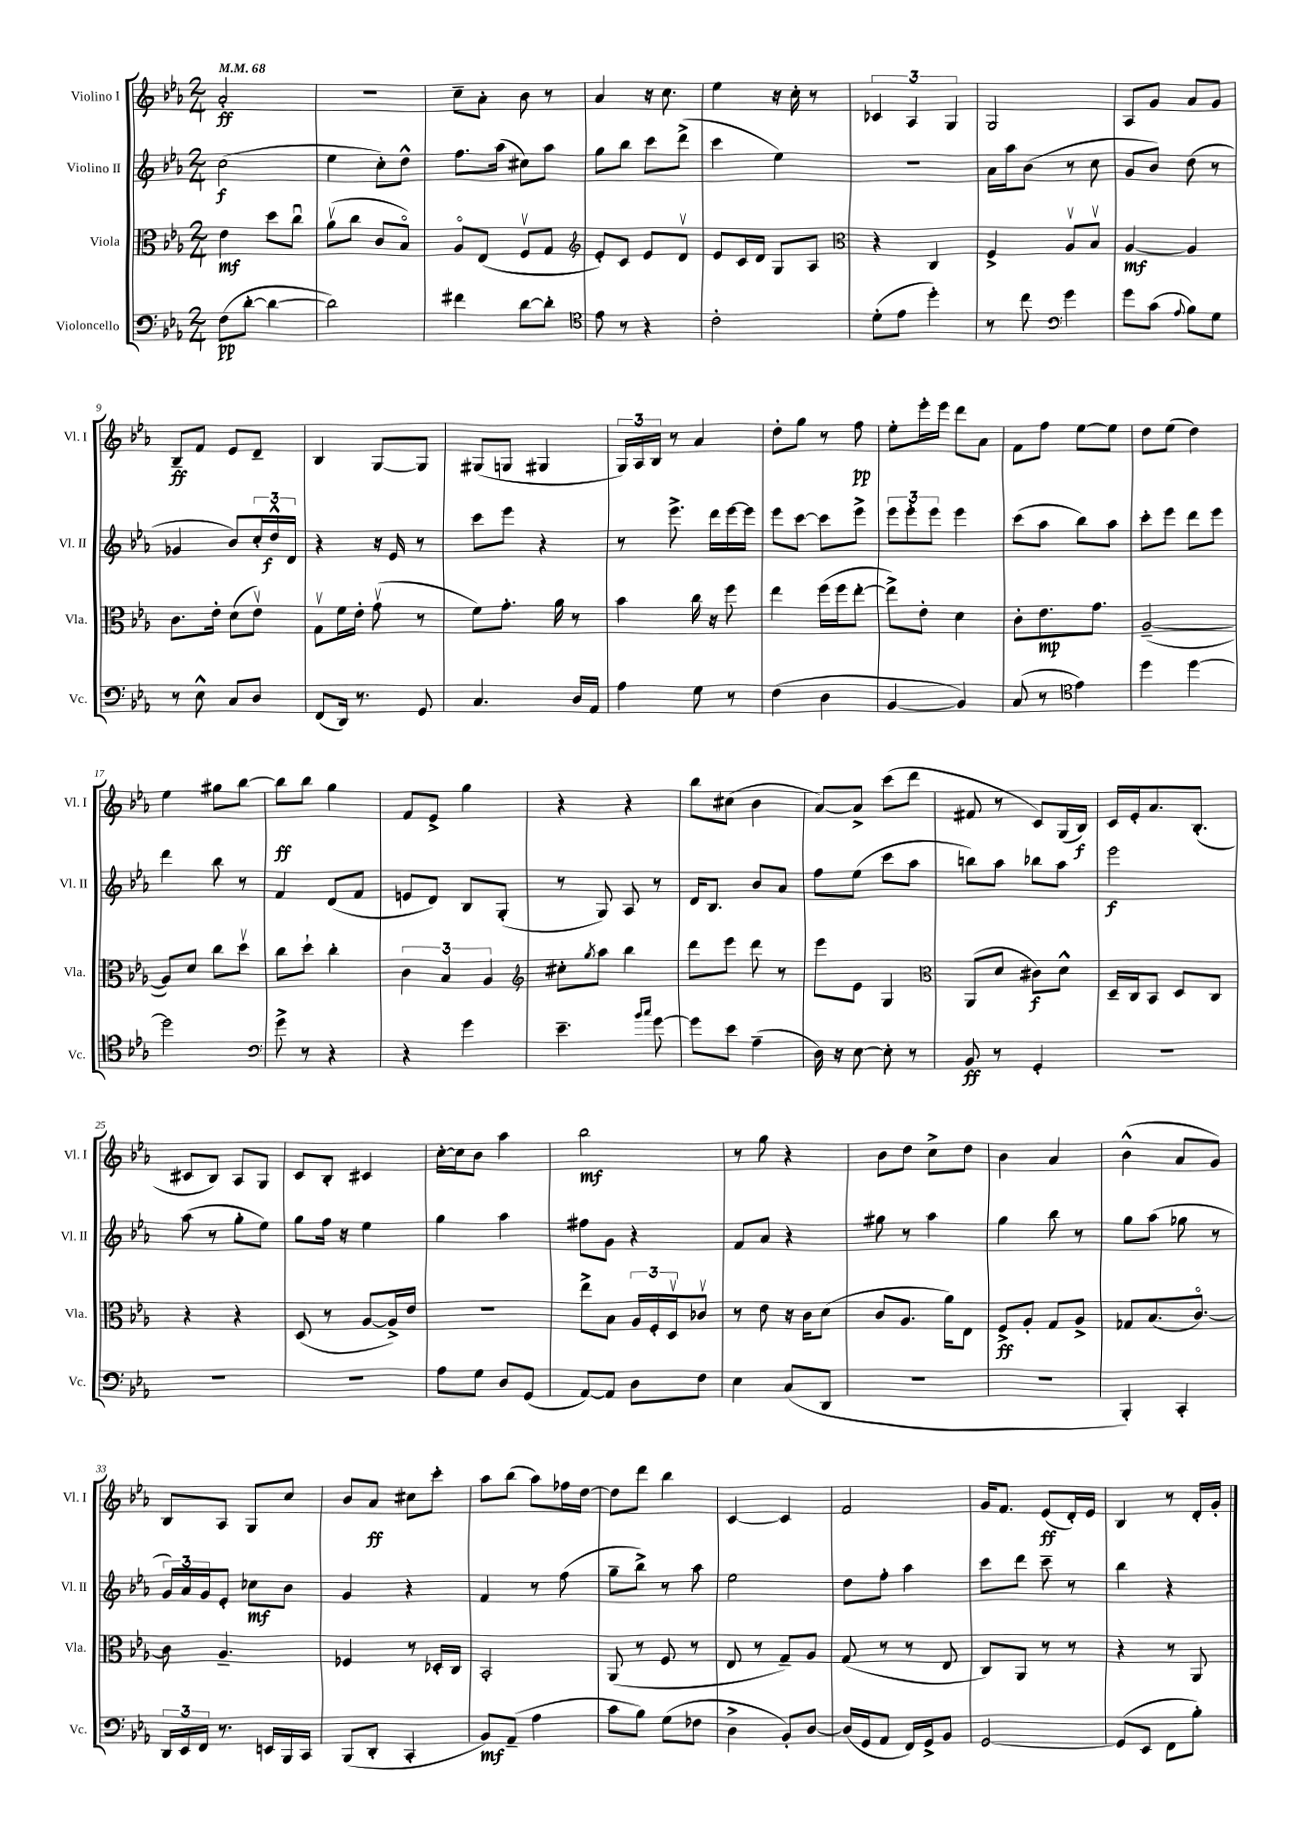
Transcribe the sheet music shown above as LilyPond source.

<<
\new StaffGroup <<
\new Staff = "s0" \with { instrumentName = "Violino I" shortInstrumentName = "Vl. I" } {
    \clef treble \key ees \major \numericTimeSignature \time 2/4 \tempo 4 = 68
    aes'2-.\ff |
    R2 |
    c''8-- aes'8-. bes'8 r8 |
    aes'4 r16 c''8. |
    ees''4 r16 c''16-. r8 |
    \tuplet 3/2 { ces'4 aes4 g4 } |
    g2 |
    aes8 g'8 aes'8 g'8 |
    bes8--\ff f'8 ees'8 d'8-- |
    bes4 g8~ g8 |
    gis8( g8 gis4 |
    \tuplet 3/2 { g16) aes16 bes16 } r8 aes'4 |
    d''8-. g''8 r8 f''8\pp |
    ees''8-. ees'''16-. ees'''16 d'''8 aes'8 |
    f'8 f''8 ees''8~ ees''8 |
    d''8 ees''8( d''4) |
    ees''4 gis''8 bes''8~ |
    bes''8\ff bes''8 g''4 |
    f'8 ees'8-> g''4 |
    r4 r4 |
    bes''8 cis''8( bes'4 |
    aes'8~) aes'8-> c'''8( d'''8 |
    fis'8 r8 c'8) g16( bes16\f) |
    c'16 ees'16-. aes'8. bes8.-.( |
    cis'8 bes8) aes8 g8 |
    c'8 bes8-. cis'4 |
    c''16~-. c''16 bes'8 aes''4 |
    bes''2\mf |
    r8 g''8 r4 |
    bes'8 d''8 c''8-> d''8 |
    bes'4 aes'4 |
    bes'4-^( aes'8 g'8) |
    bes8 aes8 g8 c''8 |
    bes'8 aes'8\ff cis''8 c'''8-. |
    aes''8 bes''8( aes''8) fes''16 d''16~ |
    d''8 d'''8 bes''4 |
    c'4~ c'4 |
    f'2 |
    g'16 f'8. ees'8\ff( d'16-.) ees'16 |
    bes4 r8 d'16-. g'16-. \bar "|." |
}
\new Staff = "s1" \with { instrumentName = "Violino II" shortInstrumentName = "Vl. II" } {
    \clef treble \key ees \major \numericTimeSignature \time 2/4
    c''2\f( |
    ees''4 c''8-.) d''8-^ |
    f''8. aes''16( cis''8) aes''8 |
    g''8 bes''8 c'''8 d'''8->( |
    c'''4 ees''4) |
    R2 |
    aes'16 aes''16 bes'8( r8 c''8 |
    g'8 bes'8) d''8( r8 |
    ges'4 bes'8) \tuplet 3/2 { c''16-. d''16-^\f d'16 } |
    r4 r16 ees'16 r8 |
    c'''8 ees'''8 r4 |
    r8 ees'''8.-> d'''16 ees'''16~ ees'''16 |
    ees'''8 c'''8~ c'''8 ees'''8-> |
    \tuplet 3/2 { ees'''8 ees'''8-. ees'''8 } ees'''4 |
    c'''8( aes''8 bes''8) aes''8 |
    c'''8-. ees'''8 d'''8 ees'''8 |
    d'''4 bes''8 r8 |
    f'4 d'8( f'8 |
    e'8 d'8) bes8 g8-.( |
    r8 g8) aes8 r8 |
    d'16 bes8. bes'8 aes'8 |
    f''8 ees''8( c'''8 aes''8 |
    b''8) aes''8 bes''8 aes''8 |
    ees'''2\f |
    aes''8( r8 g''8-. ees''8) |
    g''8 f''16 r16 ees''4 |
    g''4 aes''4 |
    fis''8 g'8 r4 |
    f'8 aes'8 r4 |
    gis''8 r8 aes''4 |
    g''4 bes''8 r8 |
    g''8 aes''8( ges''8 r8 |
    \tuplet 3/2 { g'16) aes'16 g'16 } ees'8-. ces''8\mf bes'8 |
    g'4 r4 |
    f'4 r8 f''8( |
    g''8-- bes''8->) r8 aes''8 |
    ees''2 |
    d''8 f''8-. aes''4 |
    c'''8 d'''8 c'''8-- r8 |
    bes''4 r4 \bar "|." |
}
\new Staff = "s2" \with { instrumentName = "Viola" shortInstrumentName = "Vla." } {
    \clef alto \key ees \major \numericTimeSignature \time 2/4
    ees'4\mf d''8 c''8\downbow |
    aes'8\upbow( c''8 c'8 bes8\flageolet) |
    aes8\flageolet ees8( f8\upbow g8 |
    \clef treble ees'8-.) c'8 ees'8 d'8\upbow |
    ees'8 c'16 d'16 g8 aes8 |
    \clef alto r4 c4 |
    f4-> aes8\upbow bes8\upbow |
    aes4~\mf aes4 |
    c'8. ees'16-. d'8( ees'8\upbow) |
    g8\upbow f'16 ees'16-. g'8\upbow( r8 |
    f'8) g'8.-. aes'16 r8 |
    bes'4 c''16 r16 f''8 |
    ees''4 f''16( f''16 ees''8~-. |
    ees''8->) ees'8-. d'4 |
    c'8-. ees'8.\mp g'8. |
    aes2~--( |
    aes8) d'8 c''8 d''8\upbow |
    c''8 d''8-! c''4-. |
    \tuplet 3/2 { c'4 bes4 aes4 } |
    \clef treble cis''8-. \acciaccatura { g''8 } aes''8 bes''4 |
    d'''8 ees'''8 d'''8 r8 |
    ees'''8 ees'8 g4 |
    \clef alto aes,8( d'8 cis'8\f) d'8-^ |
    d16-- c16 bes,8 d8 c8 |
    r4 r4 |
    d8( r8 aes8~ aes16->) ees'16 |
    R2 |
    ees''8-> bes8 \tuplet 3/2 { aes16 f16-. d16\upbow } ces'8\upbow |
    r8 ees'8 r16 c'16 d'8( |
    c'8 aes8. aes'16) ees8 |
    f8->\ff aes8-. g8 aes8-> |
    ges8 bes8.( c'8.~\flageolet) |
    c'8 aes4.-- |
    fes4 r8 des16-. c16 |
    bes,2-. |
    aes,8( r8 f8 r8 |
    ees8 r8 g8--) aes8 |
    g8( r8 r8 ees8 |
    c8) aes,8 r8 r8 |
    r4 r8 aes,8 \bar "|." |
}
\new Staff = "s3" \with { instrumentName = "Violoncello" shortInstrumentName = "Vc." } {
    \clef bass \key ees \major \numericTimeSignature \time 2/4
    f8\pp( d'8~-. d'4~ |
    d'2) |
    fis'4 d'8~ d'8-. |
    \clef tenor ees'8 r8 r4 |
    c'2-. |
    d'8-.( ees'8 d''4-.) |
    r8 c''8 \clef bass g'4 |
    g'8 c'8( \appoggiatura { aes8 } bes8) g8 |
    r8 ees8-^ c8 d8 |
    f,8( d,16) r8. g,8 |
    c4. d16 aes,16 |
    aes4 g8 r8 |
    f4( d4 |
    bes,4~ bes,4) |
    c8( r8 \clef tenor ees'4) |
    d''4 d''4~ |
    d''2 |
    \clef bass g'8-> r8 r4 |
    r4 g'4 |
    ees'4.-- \grace { bes'16 c''16 } g'8~ |
    g'8 ees'8 aes4--( |
    d16) r16 ees8~ ees8-. r8 |
    bes,8\ff r8 g,4-. |
    R2 |
    R2 |
    R2 |
    aes8 g8 d8 g,8( |
    aes,8~) aes,8 d8 f8 |
    ees4 c8( d,8 |
    R2 |
    r2 |
    bes,,4-.) c,4-. |
    \tuplet 3/2 { d,16 ees,16 f,16 } r8. e,16 bes,,16 c,16 |
    bes,,8( d,8-. c,4-. |
    bes,8\mf) aes,8--( aes4 |
    c'8 bes8) g8( fes8 |
    d4-> bes,8-.) d8~ |
    d16( g,16 aes,8 f,16) g,16-> bes,8 |
    g,2~ |
    g,8( ees,8 f,8 bes8-.) \bar "|." |
}
>>
>>
